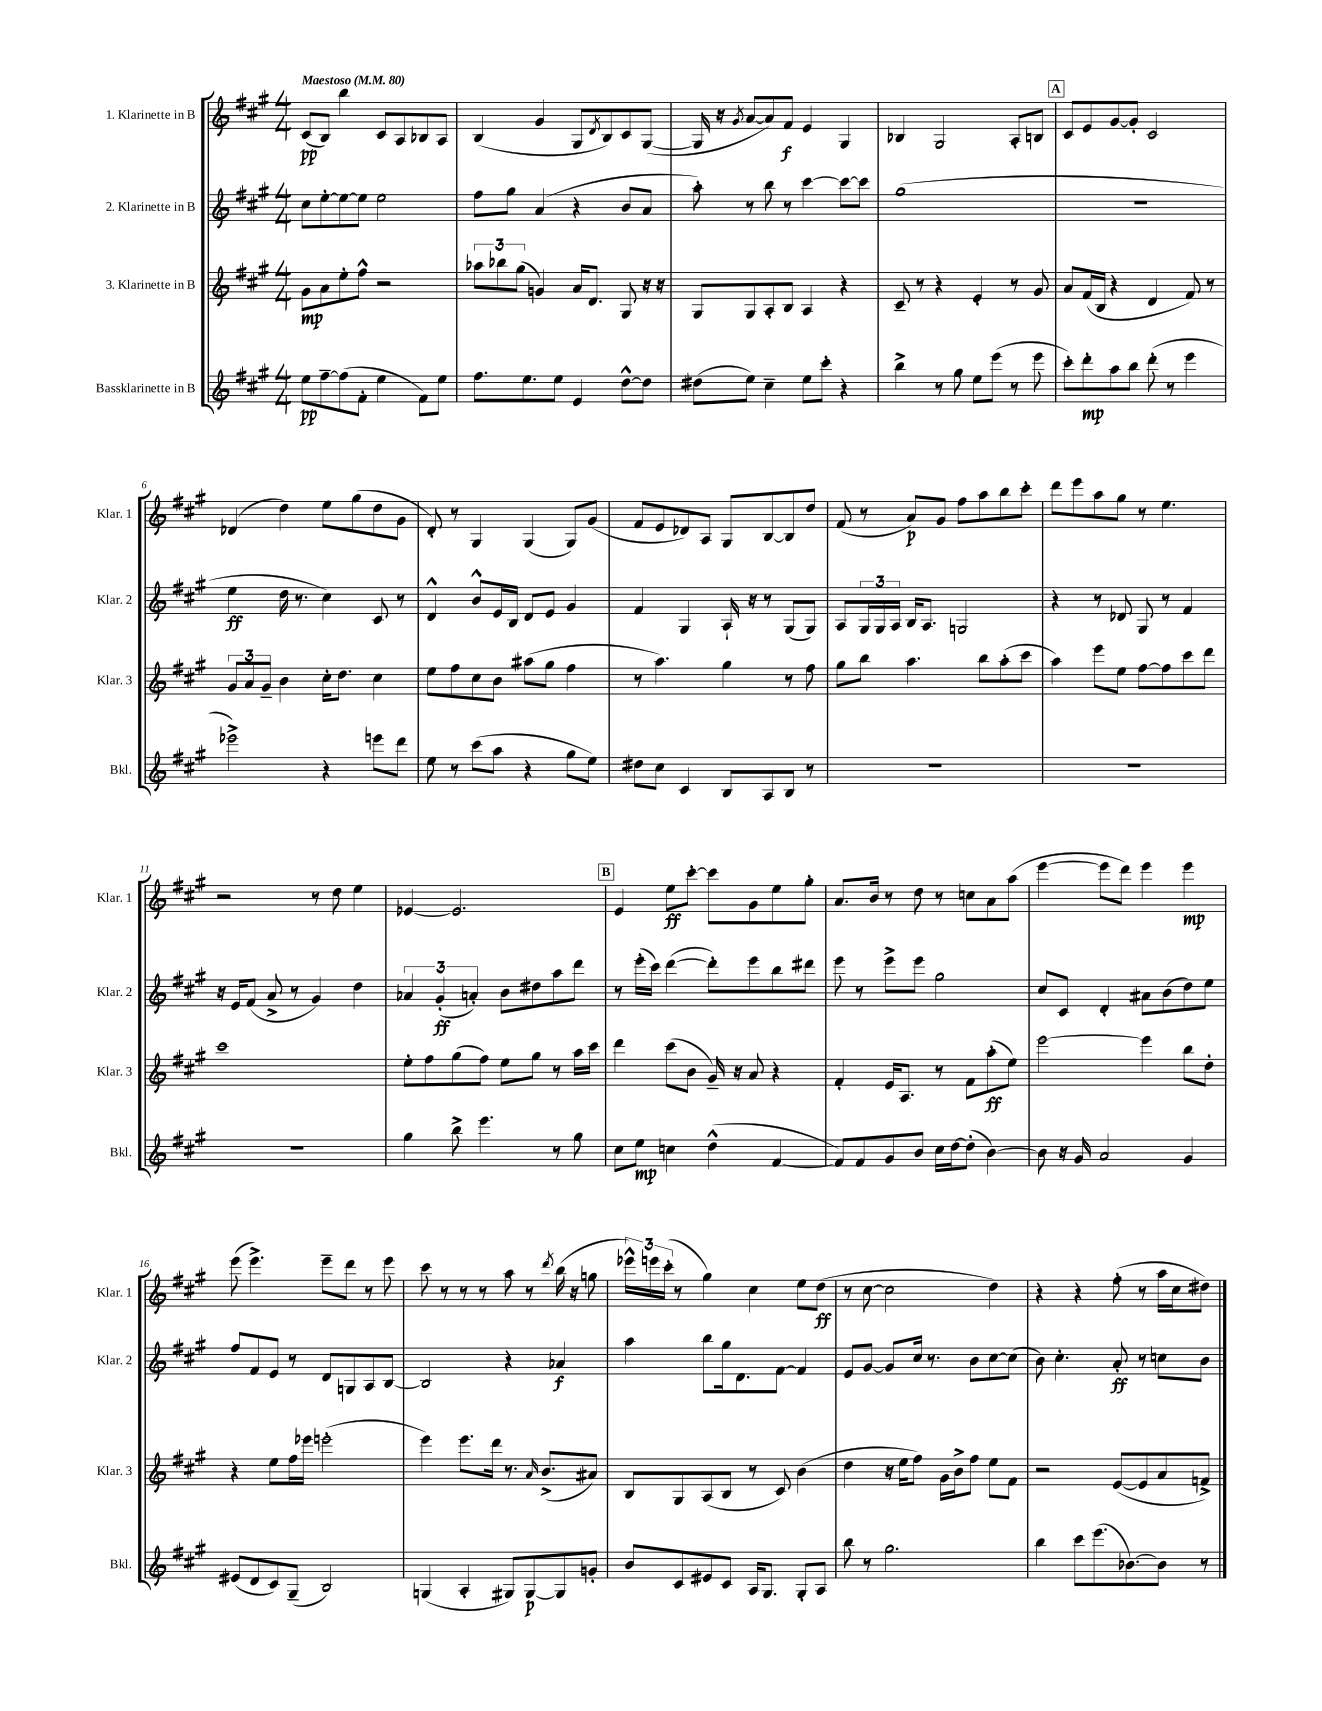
<<
\new StaffGroup <<
\new Staff = "s0" \with { instrumentName = "1. Klarinette in B" shortInstrumentName = "Klar. 1" } {
    \clef treble \key a \major \numericTimeSignature \time 4/4 \tempo "Maestoso" 4 = 80
    cis'8\pp( b8) b''4 cis'8 a8 bes8 a8 |
    b4( gis'4 gis8 \acciaccatura { d'8 } b8) cis'8 gis8~( |
    gis16 r16 \acciaccatura { gis'8 } a'8~ a'8) fis'8\f e'4 gis4 |
    bes4 gis2 a8-. b8 |
    \mark \markup { \box "A" } cis'8 e'8 gis'8~ gis'8-. cis'2 |
    des'4( d''4) e''8 gis''8( d''8 gis'8 |
    d'8-.) r8 gis4 gis4( gis8) gis'8( |
    fis'8 e'8 des'8) a8 gis8 b8~ b8 d''8 |
    fis'8( r8 a'8\p) gis'8 fis''8 a''8 b''8 cis'''8-. |
    d'''8 e'''8 a''8 gis''8 r8 e''4. |
    r2 r8 d''8 e''4 |
    ees'4~ ees'2. |
    \mark \markup { \box "B" } e'4 e''8\ff cis'''8~-. cis'''8 gis'8 e''8 gis''8-. |
    a'8. b'16 r8 d''8 r8 c''8 a'8 a''8( |
    e'''4~ e'''8 d'''8) e'''4 e'''4\mp |
    e'''8( e'''4.->) e'''8-- d'''8 r8 e'''8 |
    cis'''8 r8 r8 r8 a''8 r8 \acciaccatura { d'''8 } b''16( r16 g''8 |
    \tuplet 3/2 { ees'''16-^) e'''16 cis'''16-.( } r8 gis''4) cis''4 e''8 d''8\ff( |
    r8 cis''8~ cis''2 d''4) |
    r4 r4 fis''8-.( r8 a''16 cis''16 dis''8) \bar "|." |
}
\new Staff = "s1" \with { instrumentName = "2. Klarinette in B" shortInstrumentName = "Klar. 2" } {
    \clef treble \key a \major \numericTimeSignature \time 4/4
    cis''8 e''8~-. e''8~ e''8 e''2 |
    fis''8 gis''8 a'4( r4 b'8 a'8 |
    a''8-.) r8 b''8 r8 cis'''4~ cis'''8~ cis'''8 |
    gis''1( |
    \mark \markup { \box "A" } R1 |
    e''4\ff d''16 r8. cis''4) cis'8 r8 |
    d'4-^ b'8-^ e'16 b16 d'8 e'8 gis'4 |
    fis'4 gis4 a16-! r16 r8 gis8( gis8) |
    a8 \tuplet 3/2 { gis16 gis16 a16 } b16 a8. g2 |
    r4 r8 des'8 gis8 r8 fis'4 |
    r16 e'16 fis'8( a'8-> r8 gis'4) d''4 |
    \tuplet 3/2 { aes'4 gis'4-.\ff( a'4-.) } b'8 dis''8 a''8 d'''8 |
    \mark \markup { \box "B" } r8 e'''16-.( cis'''16) d'''4~( d'''8-.) e'''8 b''8 dis'''8 |
    e'''8 r8 e'''8-> e'''8 gis''2 |
    cis''8 cis'8 d'4-. ais'8 b'8( d''8) e''8 |
    fis''8 fis'8 e'8 r8 d'8 g8 a8 b8~ |
    b2 r4 aes'4\f |
    a''4 b''8 gis''16 d'8. fis'8~ fis'4 |
    e'8 gis'8~ gis'8 cis''16 r8. b'8 cis''8~ cis''8( |
    b'8) cis''4.-. a'8-.\ff r8 c''8 b'8 \bar "|." |
}
\new Staff = "s2" \with { instrumentName = "3. Klarinette in B" shortInstrumentName = "Klar. 3" } {
    \clef treble \key a \major \numericTimeSignature \time 4/4
    gis'8\mp a'8 e''8-. fis''8-^ r2 |
    \tuplet 3/2 { aes''8 bes''8 gis''8( } g'4) a'16 d'8. gis8 r16 r16 |
    gis8 gis8 a8-. b8 a4 r4 |
    cis'8-- r8 r4 e'4-. r8 gis'8 |
    \mark \markup { \box "A" } a'8 fis'16( b16 r4 d'4 fis'8) r8 |
    \tuplet 3/2 { gis'8 a'8 gis'8-- } b'4 cis''16-. d''8. cis''4 |
    e''8 fis''8 cis''8 b'8 ais''8( gis''8 fis''4 |
    r8 a''4.) gis''4 r8 fis''8 |
    gis''8 b''8 a''4. b''8 a''8-.( cis'''8 |
    a''4) e'''8 e''8 fis''8~ fis''8 cis'''8 d'''8 |
    cis'''1 |
    e''8-. fis''8 gis''8( fis''8) e''8 gis''8 r8 a''16 cis'''16 |
    \mark \markup { \box "B" } d'''4 cis'''8( b'8 gis'16--) r16 a'8 r4 |
    fis'4-. e'16 a8. r8 fis'8 a''8-.\ff( e''8) |
    e'''2~ e'''4 b''8 d''8-. |
    r4 e''8 fis''16 ees'''16 e'''2-.( |
    e'''4) e'''8. d'''16 r8. \grace { a'16 } b'8.->( ais'8) |
    b8 gis8 a8( b8 r8 cis'8) b'4( |
    d''4 r16 e''16 fis''8) gis'16 b'16-> fis''8 e''8 fis'8 |
    r2 e'8~( e'8 a'8 f'8->) \bar "|." |
}
\new Staff = "s3" \with { instrumentName = "Bassklarinette in B" shortInstrumentName = "Bkl." } {
    \clef treble \key a \major \numericTimeSignature \time 4/4
    e''8\pp fis''8~-- fis''8( fis'8-. e''4 fis'8) e''8 |
    fis''8. e''8. e''8 e'4 d''8~-^ d''8 |
    dis''8( e''8) cis''4-- e''8 cis'''8-. r4 |
    b''4-> r8 gis''8 e''8 e'''8( r8 e'''8 |
    \mark \markup { \box "A" } cis'''8-.) d'''8-.\mp a''8 b''8 d'''8-.( r8 e'''4 |
    ees'''2->) r4 e'''8 d'''8 |
    e''8 r8 cis'''8( a''8 r4 gis''8 e''8) |
    dis''8 cis''8 cis'4 b8 a8 b8 r8 |
    R1 |
    R1 |
    R1 |
    gis''4 b''8-> e'''4. r8 gis''8 |
    \mark \markup { \box "B" } cis''8 e''8\mp c''4 d''4-^( fis'4~ |
    fis'8) fis'8 gis'8 b'8 cis''16 d''16~ d''8-.( b'4~) |
    b'8 r16 gis'16 a'2 gis'4 |
    eis'8( d'8 cis'8) gis8--( b2) |
    g4( a4-. gis8) gis8~\p gis8 g'8-. |
    b'8 cis'8 eis'8 cis'8 a16 gis8. gis8-. a8 |
    b''8 r8 gis''2. |
    b''4 cis'''8 e'''8.( bes'8.~) bes'8 r8 \bar "|." |
}
>>
>>
